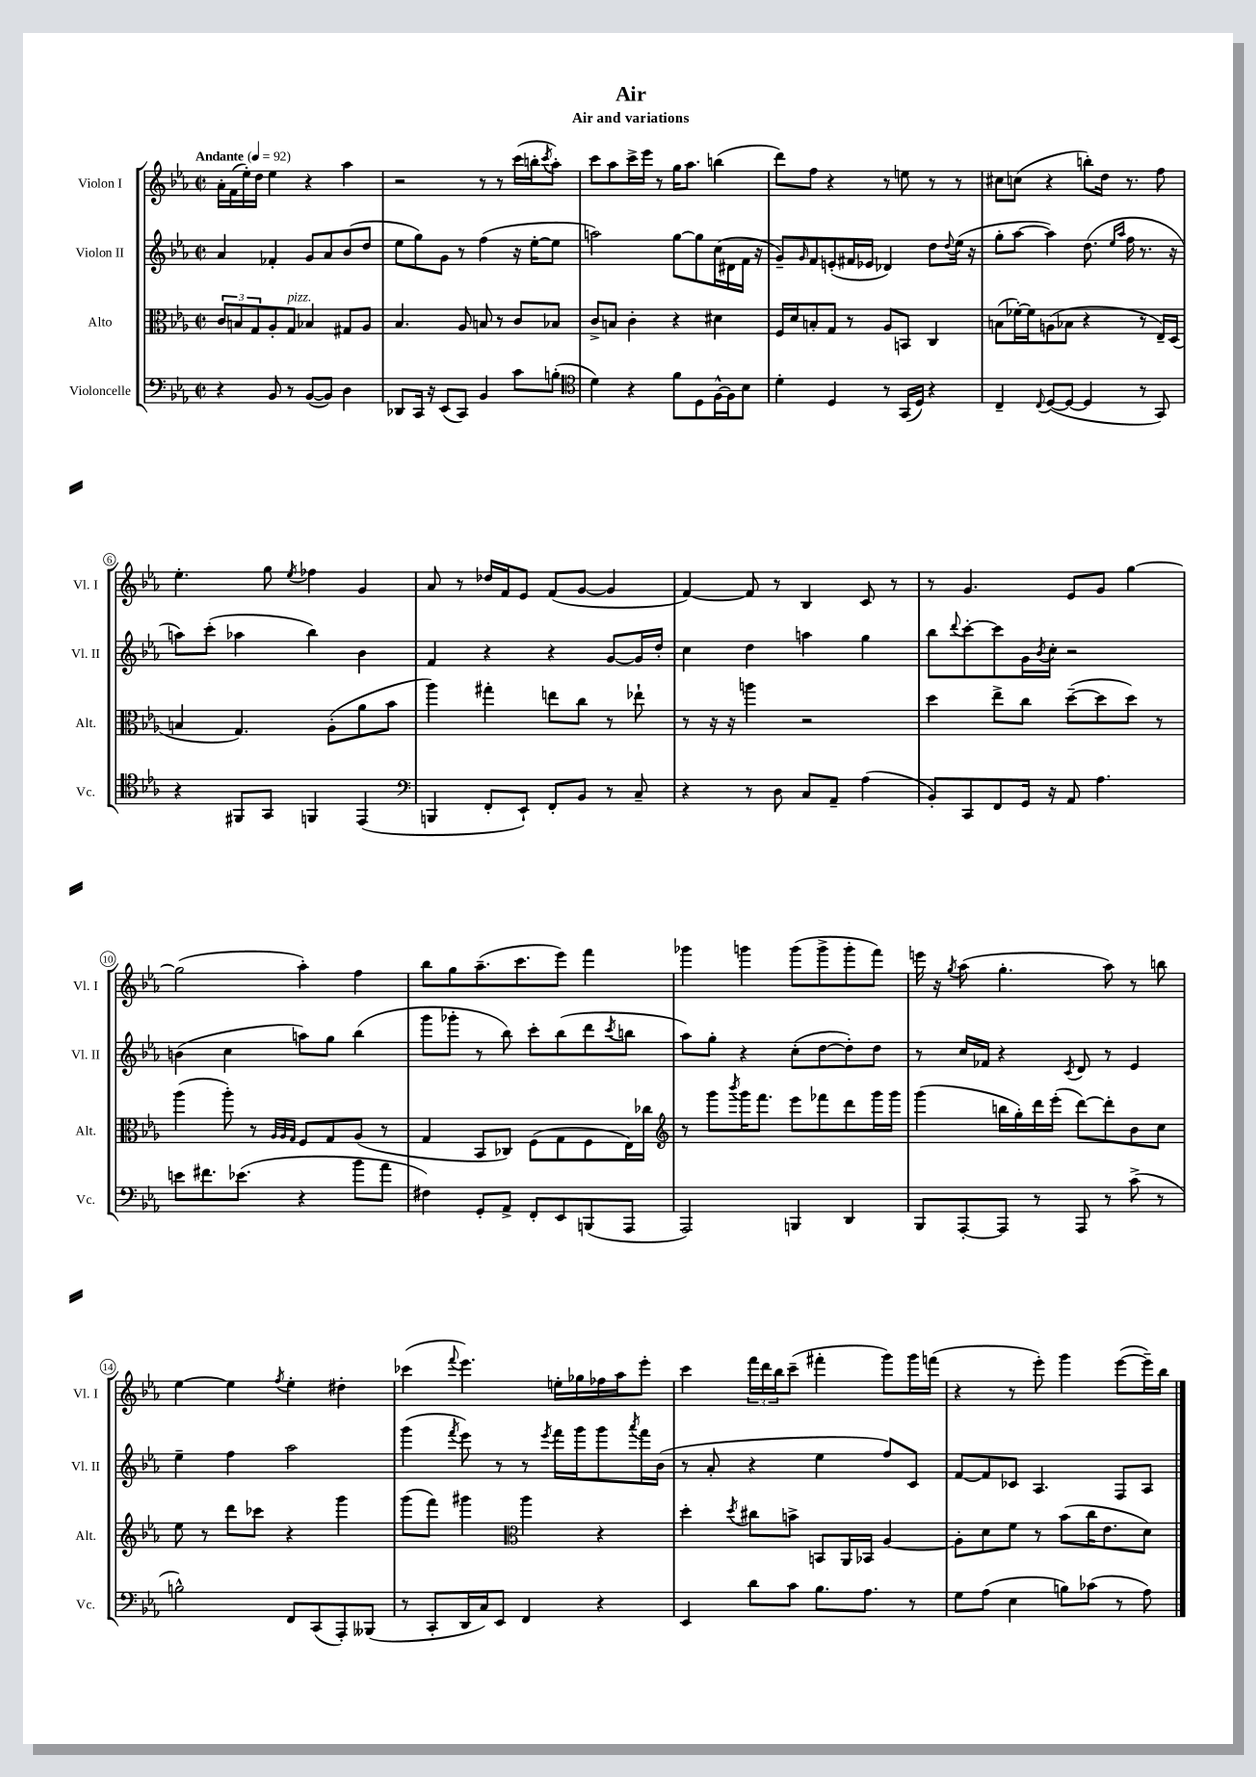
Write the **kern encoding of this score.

**kern	**kern	**kern	**kern
*staff4	*staff3	*staff2	*staff1
*clefF4	*clefC3	*clefG2	*clefG2
*k[b-e-a-]	*k[b-e-a-]	*k[b-e-a-]	*k[b-e-a-]
*M2/2	*M2/2	*M2/2	*M2/2
*met(c|)	*met(c|)	*met(c|)	*met(c|)
*MM92	*MM92	*MM92	*MM92
4r	12c	4a-	16a-'
.	.	.	(16f
.	12B	.	.
.	.	.	16ee-')
.	12G	.	.
.	.	.	16dd
8BB-	8A-'	4f-'	4ee-
8r	8G	.	.
([8BB-	4B-	8g	4r
8BB-])	.	8a-	.
4D	8G#	(8b-	4aa-
.	8A-	8dd	.
=	=	=	=
8DD-	4.B-	8ee-	2r
16CC	.	8gg)	.
16r	.	.	.
(8EE-	.	8g	.
8CC)	8A-	8r	.
4BB-	8B	(4ff	8r
.	8r	.	8r
8c	8c	16r	(16ccc
.	.	[16ee-'	16bb'
.	.	.	8qccc
(8B'	8B-	8ee-]	8aa-')
=	=	=	=
*clefC4	*	*	*
4d)	8c^	2aa)	8ccc
.	8B	.	8aa-
4r	4c'	.	16ccc^
.	.	.	16eee-
.	.	.	8r
8f	4r	[8gg	16gg
.	.	.	8.aa-
8D	.	8gg]	.
[16F^^	4d#	(16cc	(4bb
16F]	.	16d#	.
8B-	.	16f	.
.	.	16r	.
=	=	=	=
4d'	16F	8g~)	8ddd)
.	16d	.	.
.	.	16qqg	.
.	8B'	8f	8ff
4D	8G	(8e'	4r
.	8r	16f#	.
.	.	16e-	.
8r	8A-	4d-)	8r
(16GG	8BB	.	8ee
16D)	.	.	.
4r	4C	8dd	8r
.	.	8qqdd	.
.	.	(16ee-	8r
.	.	16r	.
=	=	=	=
4C~	(8B	8gg'	8cc#
.	[16f-')	[8aa-	(8cc
.	16f-]	.	.
8qqC	.	.	.
([8D	(8A	4aa-])	4r
8D_	8B-	.	.
4D]	4r	(8.dd	8bb')
.	.	.	16dd
.	.	16qqee-	.
.	.	16qqaa-	.
.	.	16ff	8.r
8r	8r	8.r	.
8GG)	16E-~)	.	8ff
.	(16D	16r	.
=	=	=	=
4r	4B	8aa)	4.ee-'
.	.	(8ccc'	.
8FF#	4.G)	4aa-	.
8GG	.	.	8gg
.	.	.	8qee-
4FF	.	4bb-)	4ff-
.	(8A-'	.	.
(4EE-	8a-	4b-	4g
.	8b-	.	.
=	=	=	=
*clefF4	*	*	*
4BBB	4aa-)	4f	8a-
.	.	.	8r
8FF'	4gg#'	4r	16dd-
.	.	.	16f
8EE-`)	.	.	8e-
8FF'	8ee	4r	(8f
8BB-	8cc	.	[8g
8r	8r	[8g	4g]
8C~	8ee-`	16g]	.
.	.	16dd'	.
=	=	=	=
4r	8r	4cc	[4f)
.	16r	.	.
.	16r	.	.
8r	4aa	4dd	8f]
8D	.	.	8r
8C	2r	4aa	4B-
8AA-~	.	.	.
(4A-	.	4gg	8c
.	.	.	8r
=	=	=	=
8BB-')	4dd	8bb-	8r
.	.	8qqddd	.
8CC	.	[8ccc'	4.g
8FF	8ee-^	8ccc]	.
16GG	8cc	16g	.
.	.	8qb-	.
16r	.	16cc'	.
8AA-	([8dd~	2r	8e-
4.A-	8dd]	.	8g
.	8dd)	.	[4gg
.	8r	.	.
=	=	=	=
8e	(4aa-	(4b	(2gg]
8.f#	.	.	.
.	8aa-')	4cc	.
(8.e-	.	.	.
.	8r	.	.
.	32qqA-	.	.
.	32qqA-	.	.
.	32qqG	.	.
4r	8F	8aa)	4aa-')
.	8G	8gg	.
8b-	(8A-	(4bb-	4ff
8a-	8r	.	.
=	=	=	=
4F#)	4G	8ggg	8bb-
.	.	8ggg-'	8gg
8GG'	8BB-	8r	(8.aa-~
8AA-^	8C-)	8bb-)	.
.	.	.	8.ccc
8FF'	(8F	8ccc'	.
8EE-	8G	(8bb-	8eee-)
(8BBB	8F	8ddd	4fff
.	.	8qccc	.
8AAA-	16E-)	8bb	.
.	16cc-	.	.
=	=	=	=
*	*clefG2	*	*
2AAA-)	8r	8aa-)	4ggg-
.	8ggg	8gg'	.
.	8qbbb-	.	.
.	16ggg	4r	4ggg
.	8.fff	.	.
4BBB	8eee-	(8cc'	(8ggg
.	8fff-	[8dd	8ggg^
4DD	8ddd	8dd'])	8ggg'
.	16ggg	8dd	8fff)
.	16ggg	.	.
=	=	=	=
8BBB-	(4ggg	8r	16eee
.	.	.	16r
.	.	.	8qgg
[8AAA-'	.	16cc	(8aa-
.	.	16f-	.
8AAA-]	16bb	4r	4.gg'
.	16gg')	.	.
8r	16ddd	.	.
.	(16eee-'	.	.
.	.	8qc	.
8AAA-	[8ddd)	8d	.
8r	8ddd']	8r	8aa-)
(8c^	8b-	4e-	8r
8r	8cc	.	8bb
=	=	=	=
2B^^)	8ee-	4ee-~	[4ee-
.	8r	.	.
.	8ddd	4ff	4ee-]
.	8ccc-	.	.
.	.	.	8qff
8FF	4r	2aa-	4ee-'
(8CC	.	.	.
8AAA-')	4ggg	.	4dd#'
(8BBB--	.	.	.
=	=	=	=
8r	(8ggg	(4ggg	(4ccc-
8CC'	8fff)	.	.
.	.	8qfff	8qqfff
16DD	4ggg#	8eee-)	4.eee-)
16C)	.	.	.
8EE-	.	8r	.
*	*clefC3	*	*
4FF	4aa-	8r	.
.	.	8qeee-	.
.	.	16fff	16ee'
.	.	16ggg	16gg-
4r	4r	8ggg	16ff-
.	.	.	16aa-
.	.	8qaaa-	.
.	.	16fff	8eee-'
.	.	(16b-	.
=	=	=	=
4EE-	4dd'	8r	4ccc
.	.	8a-'	.
.	8qdd	.	.
8d	8cc#	4r	24fff
.	.	.	24ddd
.	.	.	24bb-
8c	8b^	.	(8ccc~
8.B-	8BB	4ee-	4fff#'
.	16AA-	.	.
8.A-	16BB-	.	.
.	[4A-	8ff)	8ggg)
8r	.	8c	16ggg
.	.	.	(16fff
=	=	=	=
8G	8A-']	[8f	4r
(8A-	8d	8f]	.
4E-	8f	8c-	8r
.	8r	4.A-	8eee-')
8B)	(8b-	.	4ggg
(8c-	16cc	.	.
.	8.e-	.	.
8r	.	8F	([8eee-
8A-)	8d)	8A-	16eee-~])
.	.	.	16bb-
==	==	==	==
*-	*-	*-	*-
